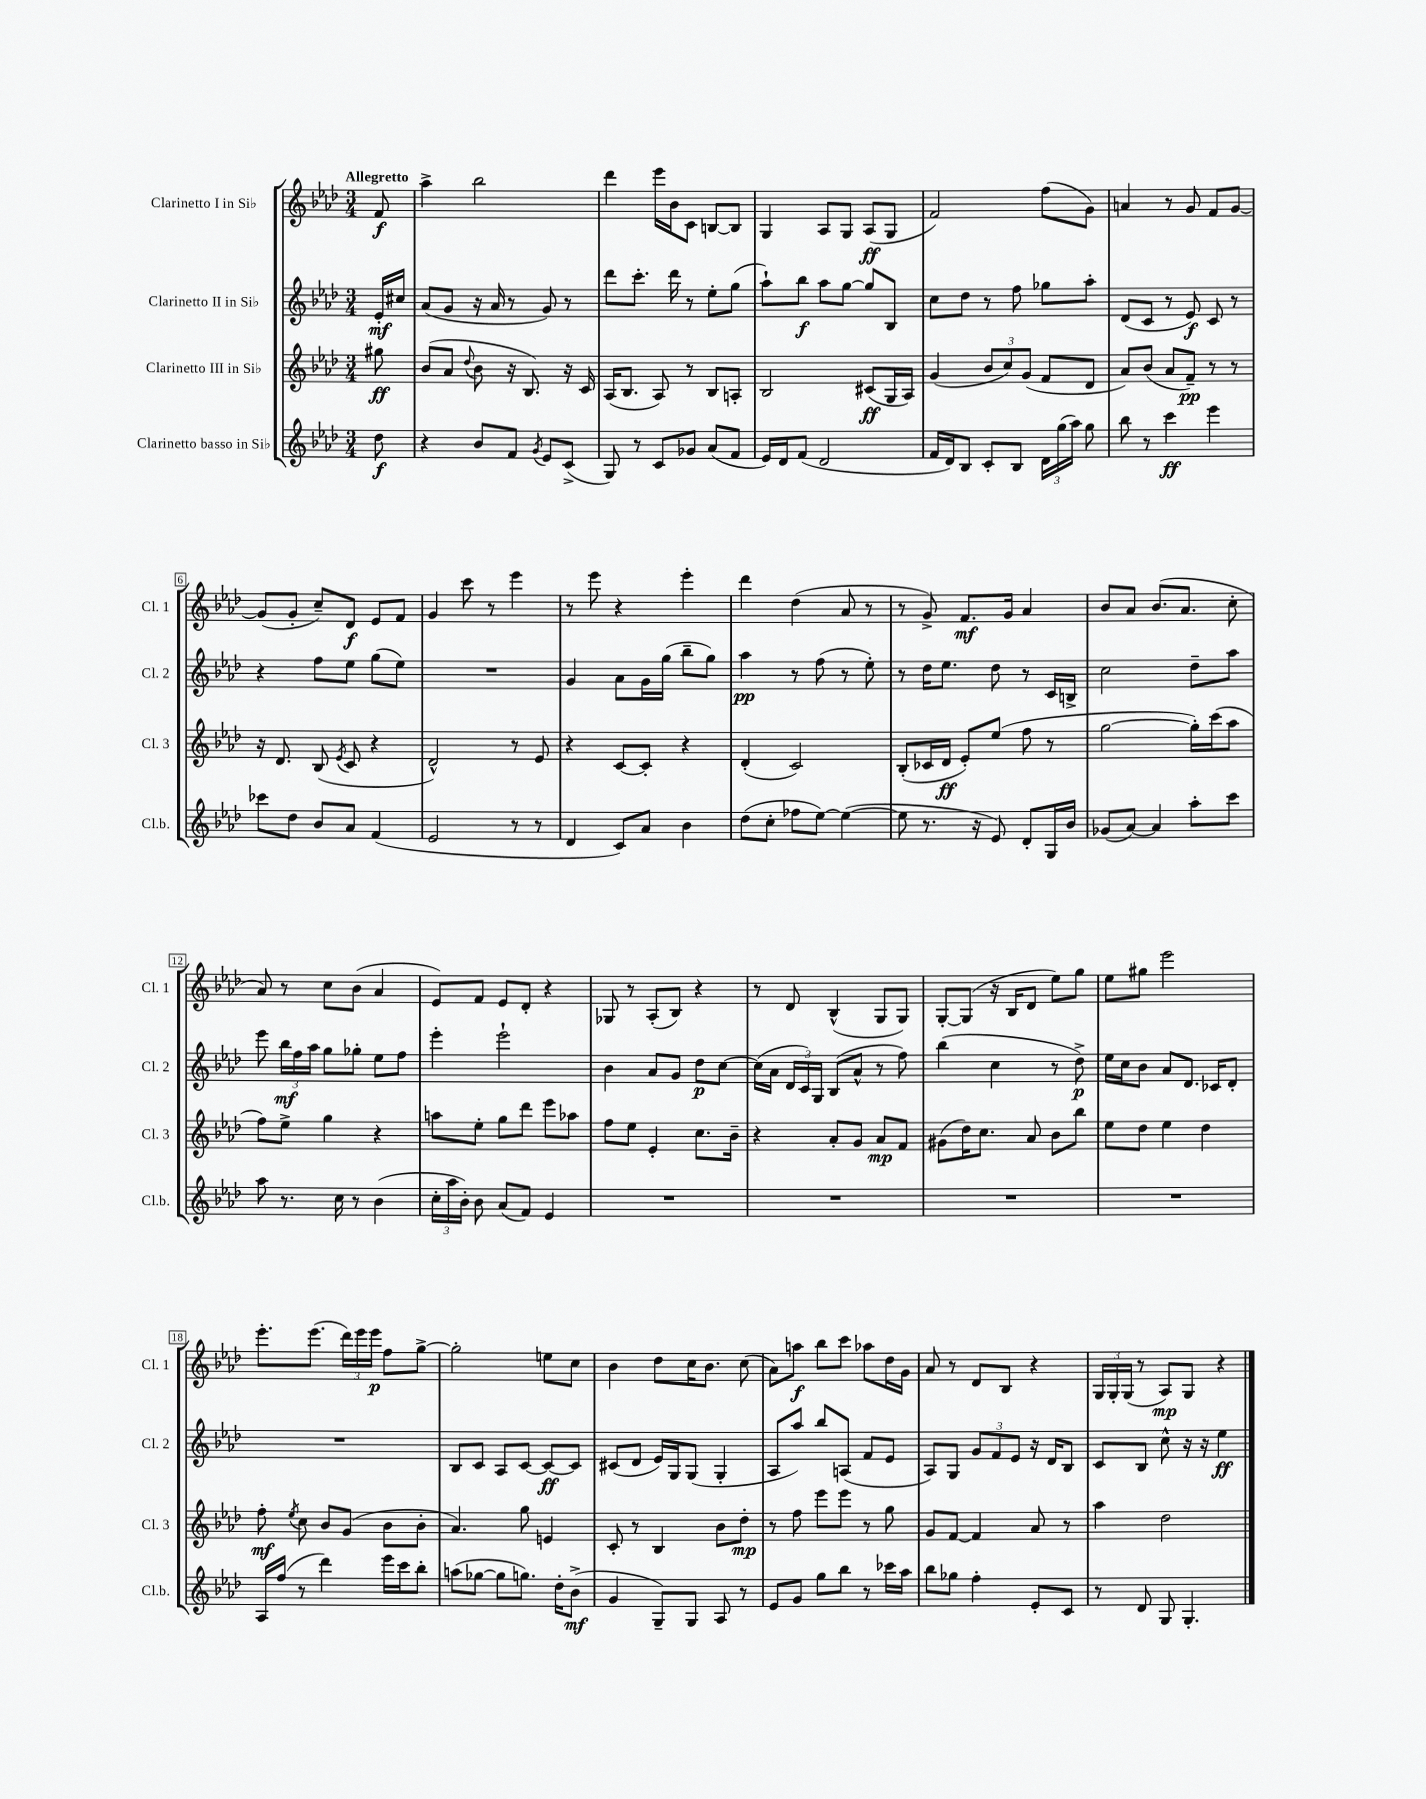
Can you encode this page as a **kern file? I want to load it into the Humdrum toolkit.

**kern	**kern	**kern	**kern
*staff4	*staff3	*staff2	*staff1
*clefG2	*clefG2	*clefG2	*clefG2
*k[b-e-a-d-]	*k[b-e-a-d-]	*k[b-e-a-d-]	*k[b-e-a-d-]
*M3/4	*M3/4	*M3/4	*M3/4
8dd-	8gg#	16e-'	8f
.	.	16cc#	.
=	=	=	=
4r	(8b-	(8a-	4aa-^
.	8a-	8g	.
.	8qqdd-	.	.
8b-	8b-	16r	2bb-
.	.	16a-	.
8f	16r	8r	.
.	8.B-)	.	.
8qg	.	.	.
8e-	.	8g)	.
(8c^	16r	8r	.
.	16c	.	.
=	=	=	=
8G)	(16A-	8ddd-	4ddd-
.	8.B-	.	.
8r	.	8.ccc'	.
8c	8A-)	.	16eee-
.	.	16ddd-	16b-
8g-	8r	8r	8c
(8a-	8B-	8ee-'	[8B
8f	8A'	(8gg	8B]
=	=	=	=
16e-)	2B-	8aa-`)	4G
16d-	.	.	.
(8f	.	8bb-	.
2d-	.	8aa-	8A-
.	.	[8gg	8G
.	(8c#	8gg]	(8A-
.	16G	8B-	8G
.	16A-)	.	.
=	=	=	=
16f	(4g	8cc	2f)
16d-)	.	.	.
8B-	.	8dd-	.
8c'	12b-	8r	.
.	12cc)	.	.
8B-	.	8ff	.
.	(12g	.	.
24d-	8f	8gg-	(8ff
(24gg	.	.	.
24aa-)	.	.	.
8gg	8d-	8aa-'	8g)
=	=	=	=
8bb-	8a-)	(8d-	4a
8r	(8b-	8c	.
4ccc	8a-	8r	8r
.	8f~)	8e-)	8g
4eee-	8r	8c	8f
.	8r	8r	[8g
=	=	=	=
8ccc-	16r	4r	(8g]
.	8.d-	.	.
8dd-	.	.	8g'
8b-	(8B-	8ff	8cc~)
.	8qe-	.	.
8a-	8c	8ee-	8d-
(4f	4r	(8gg	8e-
.	.	8ee-)	8f
=	=	=	=
2e-	2d-^^)	2.r	4g
.	.	.	8ccc
.	.	.	8r
8r	8r	.	4eee-
8r	8e-	.	.
=	=	=	=
4d-	4r	4g	8r
.	.	.	8eee-
8c)	[8c	8a-	4r
8a-	8c']	16g	.
.	.	(16gg	.
4b-	4r	8bb-~	4eee-'
.	.	8gg)	.
=	=	=	=
(8dd-	(4d-'	4aa-	4ddd-
8cc'	.	.	.
8ff-	2c)	8r	(4dd-
[8ee-)	.	(8ff	.
(4ee-_	.	8r	8a-
.	.	8ee-')	8r
=	=	=	=
8ee-]	(8B-'	8r	8r
8.r	16c-	16dd-	8g^)
.	16d-	8.ee-	.
.	8e-')	.	8.f
16r	.	.	.
8e-)	(8ee-	8dd-	.
.	.	.	16g
8d-'	8ff	8r	4a-
16G	8r	16c	.
16b-	.	16B^	.
=	=	=	=
(8g-	[2gg	2cc	8b-
[8a-)	.	.	8a-
4a-]	.	.	(8.b-
.	.	.	8.a-
8aa-'	16gg'])	8dd-~	.
.	(16ccc	.	.
8ccc	8aa-	8aa-	8cc'
=	=	=	=
8aa-	8ff)	8eee-	8a-)
8.r	8ee-^	24bb-	8r
.	.	24ff	.
.	.	24aa-	.
.	4gg	8gg	8cc
16cc	.	.	.
8r	.	8gg-'	(8b-
(4b-	4r	8ee-	4a-
.	.	8ff	.
=	=	=	=
24cc'	8aa	4eee-'	8e-)
24aa-	.	.	.
24b-')	.	.	.
8b-	8ee-'	.	8f
(8a-	8gg	2eee-`	8e-
8f)	8ddd-	.	8d-'
4e-	8eee-	.	4r
.	8aa-	.	.
=	=	=	=
2.r	8ff	4b-	8G-
.	8ee-	.	8r
.	4e-'	8a-	(8A-'
.	.	8g	8B-)
.	8.cc	8dd-	4r
.	.	[8cc	.
.	16b-~	.	.
=	=	=	=
2.r	4r	(16cc]	8r
.	.	16a-	.
.	.	24d-	8d-
.	.	24c)	.
.	.	24G	.
.	8a-'	(8B-	(4B-^^
.	8g	8a-^^	.
.	8a-	8r	8G
.	8f	8ff)	8G)
=	=	=	=
2.r	(8g#	(4bb-	[8G'
.	16dd-)	.	(8G]
.	8.cc	.	.
.	.	4cc	16r
.	.	.	16B-
.	8a-	.	8d-
.	8b-	8r	8ee-)
.	8bb-	8dd-^)	8gg
=	=	=	=
2.r	8ee-	16ee-	8ee-
.	.	16cc	.
.	8dd-	8b-	8gg#
.	4ee-	8a-	2eee-
.	.	8.d-	.
.	4dd-	.	.
.	.	16c-	.
.	.	8d-'	.
=	=	=	=
16A-	8ff'	2.r	8.eee-'
(16ff	.	.	.
.	8qee-	.	.
8r	8cc	.	.
.	.	.	(8.eee-
4ddd-)	8b-	.	.
.	(8g	.	24ddd-)
.	.	.	24eee-
.	.	.	24eee-
16eee-	8b-	.	8ff
16ccc	.	.	.
8bb-'	8b-'	.	[8gg^
=	=	=	=
(8aa	4.a-)	8B-	2gg']
[8gg-	.	8c	.
8gg-]	.	8A-	.
8.gg)	8gg	[8c	.
.	4e	8c_	8ee
16dd-'	.	.	.
(8b-^	.	8c]	8cc
=	=	=	=
4g	8c'	(8c#	4b-
.	8r	8d-	.
8G~)	4B-	16e-)	8dd-
.	.	16G	.
8G	.	(8G	16cc
.	.	.	8.b-
8A-	8b-	4G'	.
8r	8dd-'	.	(8cc
=	=	=	=
8e-	8r	8A-	8a-)
8g	8ff	8aa-)	8aa
8gg	8eee-	8bb-	8bb-
8bb-	8eee-	(8A	8ccc
8r	8r	8f	8aa-
16ccc-	8gg	8e-	16dd-
16aa-	.	.	16g
=	=	=	=
8bb-	8g	8A-)	8a-
8gg-	[8f	8G	8r
4ff'	4f]	12g	8d-
.	.	12f	.
.	.	.	8B-
.	.	12e-	.
8e-'	8a-	16r	4r
.	.	16d-	.
8c	8r	8B-	.
=	=	=	=
8r	4aa-	8c	24G
.	.	.	24G'
.	.	.	(24G
8d-	.	8B-	8r
8G	2dd-	8cc^^	8A-)
4.G'	.	16r	8G
.	.	16r	.
.	.	4ee-	4r
==	==	==	==
*-	*-	*-	*-
